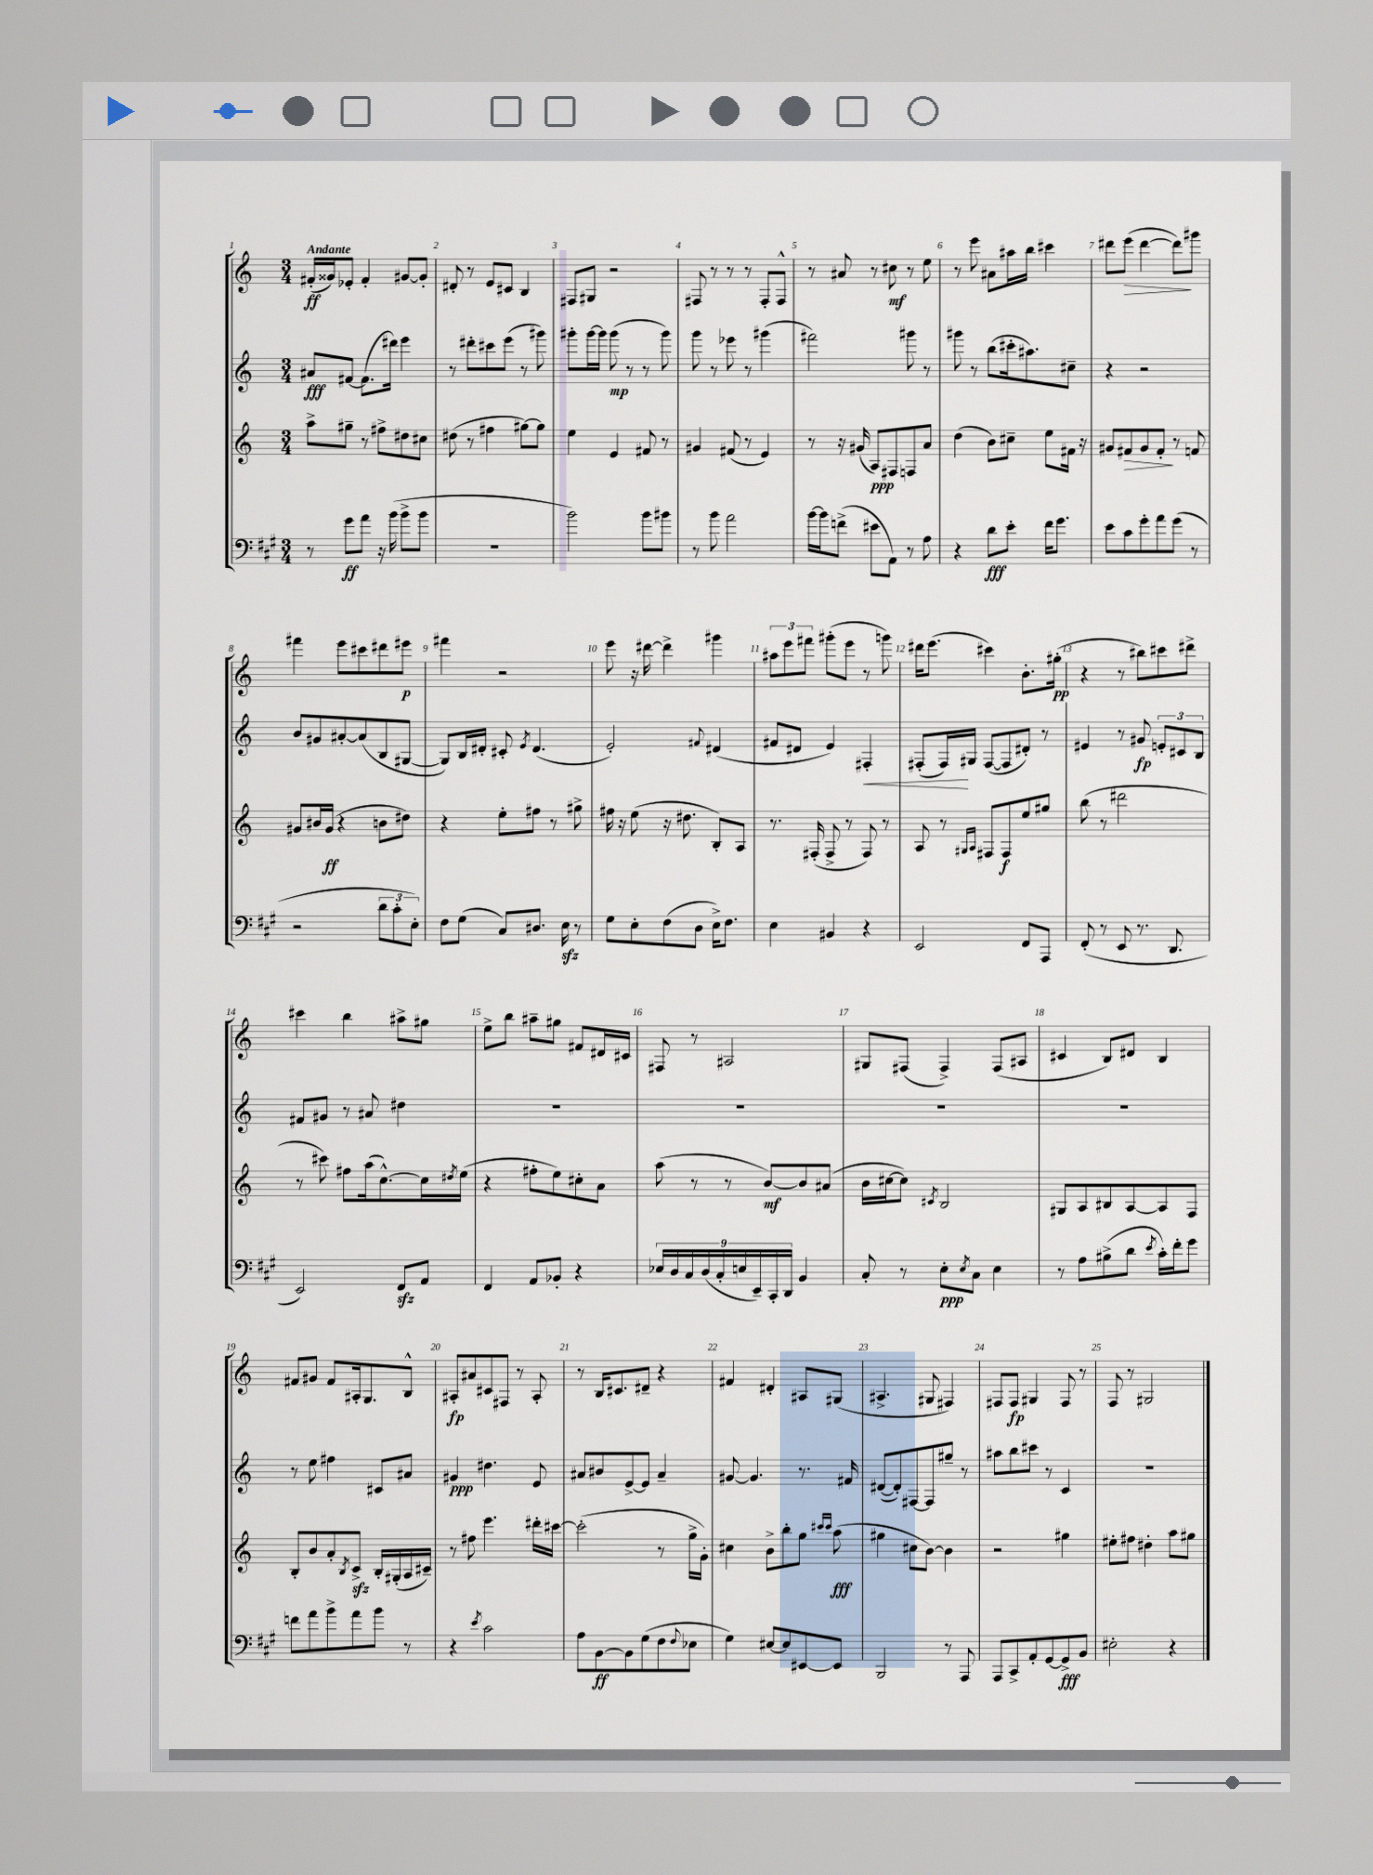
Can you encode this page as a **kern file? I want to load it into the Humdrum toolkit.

**kern	**dynam	**kern	**dynam	**kern	**dynam	**kern	**dynam
*part4	*part4	*part3	*part3	*part2	*part2	*part1	*part1
*staff4	*staff4	*staff3	*staff3	*staff2	*staff2	*staff1	*staff1
*clefF4	*	*clefG2	*	*clefG2	*	*clefG2	*
*k[f#c#g#]	*	*k[]	*	*k[]	*	*k[]	*
*M3/4	*	*M3/4	*	*M3/4	*	*M3/4	*
=1	=1	=1	=1	=1	=1	=1	=1
!	!	!	!	!	!	!LO:TX:a:B:t=Andante	!
8r	.	8aa^\L	.	8a#X/L	fff	(16f#X'/LL	ff
.	.	.	.	.	.	16g##X/J)	.
8g#\L	ff	8gg#X~\J	.	[8f#X/J	.	8e-X'/J	.
8a\J	.	8r	.	(8.f#\L]	.	4f#'/	.
16r	.	8ff#X^\L	.	.	.	.	.
(16b\	.	.	.	16ddd#X\Jk)	.	.	.
8b^\L	.	8dd#X\	.	4eee\	.	[8g#X/L	.
8b\J	.	8cc#X\J	.	.	.	8g#'/J]	.
=2	=2	=2	=2	=2	=2	=2	=2
2.r	.	(8dd#X\	.	8r	.	8d#X'/	.
.	.	8r	.	8ddd#X'\L	.	8r	.
.	.	4ff#X\	.	8ccc#X\	.	8e/L	.
.	.	.	.	(8eee\J	.	8c#X/J	.
.	.	[8gg#X\L)	.	8r	.	4B/	.
.	.	8gg#\J]	.	8ggg#X\)	.	.	.
=3	=3	=3	=3	=3	=3	=3	=3
2b\)	.	4ee\	.	8ggg#X'\L	.	8F#X/L	.
.	.	.	.	[16ggg#\L	.	8G#X/J	.
.	.	.	.	16ggg#\JJ]	.	.	.
.	.	4e/	.	(8ggg#\	mp	2r	.
.	.	.	.	8r	.	.	.
8b\L	.	8f#X/	.	8r	.	.	.
8b#X\J	.	8r	.	8ggg#\)	.	.	.
=4	=4	=4	=4	=4	=4	=4	=4
8r	.	4g#X/	.	8ggg\	.	8F#X/	.
8b\	.	.	.	8r	.	8r	.
2a\	.	(8f#X/	.	8eee-X\	.	8r	.
.	.	8r	.	8r	.	8r	.
.	.	4e/)	.	(4ggg#X\	.	8F#'/L	.
.	.	.	.	.	.	8F#^^/J	.
=5	=5	=5	=5	=5	=5	=5	=5
[16b\LL	.	8r	.	2fff#X\)	.	8r	.
16b\J]	.	.	.	.	.	.	.
(8fn^\J	.	16r	.	.	.	8a#X/	.
.	.	(16g#X/	.	.	.	.	.
8e#X\L	.	8A/L)	ppp	.	.	8r	.
8AA\J)	.	8F#X/	.	.	.	8cc#X\	mf
8r	.	8Fn/	.	8ggg#X\	.	8r	.
8A\	.	8a/J	.	8r	.	8ee\	.
=6	=6	=6	=6	=6	=6	=6	=6
4r	.	(4dd\	.	8ggg#X\	.	8r	.
.	.	.	.	8r	.	8eee\	.
8d\L	fff	8b\L)	.	(8bb\L	.	8a#X\L	.
8e'\J	.	8cc#X~\J	.	16ccc#X'\k	.	16aa#X\L	.
.	.	.	.	8.aa#X\)	.	16bb\JJ	.
16f#\KL	.	8ee\L	.	.	.	4ccc#X\	.
8.g#\J	.	.	.	.	.	.	.
.	.	16f#X\Jk	.	8cc#X~\J	.	.	.
.	.	16r	.	.	.	.	.
=7	=7	=7	=7	=7	=7	=7	=7
8e\L	.	8g#X/L	.	4r	.	8ddd#X\L	.
!	!	!	!LO:HP:b	!	!	!	!LO:HP:b
8c#\	.	8f#X/	>	.	.	(8eee\J	>
8g#'\	.	8g#/	.	2r	.	[4ddd#\	.
8a\	.	8f#'/J	.	.	.	.	.
(8g#\J	.	8r	]	.	.	8ddd#\L])	.
8r	.	8fn/	.	.	.	8ggg#X\J	]
!!LO:LB:g=z
=8	=8	=8	=8	=8	=8	=8	=8
2r	.	8g#X/L	.	8b/L	.	4fff#X\	.
.	.	16b#X/L	.	8g#X/	.	.	.
.	.	(16g#/JJ	ff	.	.	.	.
.	.	4r	.	[8a#X'/	.	8eee\L	.
.	.	.	.	(8a#/]	.	8ccc#X\	.
12d\L	.	8bn\L	.	8B/	.	8ddd#X\	.
12c#'\	.	.	.	.	.	.	.
.	.	8dd#X\J)	.	[8G#X/J	.	8eee#X\J	p
12E'\J)	.	.	.	.	.	.	.
=9	=9	=9	=9	=9	=9	=9	=9
8F#\L	.	4r	.	8G#/L])	.	4fff#X\	.
(8G#\J	.	.	.	16B/L	.	.	.
.	.	.	.	16d#X'/JJ	.	.	.
8C#/L)	.	8ee'\L	.	8c#X'/	.	2r	.
.	.	.	.	8qe/	.	.	.
8.D#X/J	.	8ff#X\J	.	(4.d#/	.	.	.
.	.	8r	.	.	.	.	.
16Ezz\	.	.	.	.	.	.	.
8r	.	8gg#X^\	.	.	.	.	.
=10	=10	=10	=10	=10	=10	=10	=10
8G#\L	.	16ff#X\	.	2e'/)	.	8eee\	.
.	.	16r	.	.	.	.	.
8E'\	.	(8ee\	.	.	.	16r	.
.	.	.	.	.	.	[16ddd#X\	.
(8F#\	.	16r	.	.	.	4ddd#^\]	.
.	.	8.dd#X\	.	.	.	.	.
8D\J	.	.	.	.	.	.	.
.	.	.	.	8qqf#X/	.	.	.
16E^\KL)	.	8B'/L)	.	(4d#X/	.	4ggg#X\	.
8.F#\J	.	.	.	.	.	.	.
.	.	8A/J	.	.	.	.	.
=11	=11	=11	=11	=11	=11	=11	=11
4E\	.	8.r	.	8f#X/L	.	12aa#X\L	.
.	.	.	.	.	.	12eee\	.
.	.	.	.	8d#X/J	.	.	.
.	.	.	.	.	.	12fff#X\J	.
.	.	(16F#X'/	.	.	.	.	.
4BB#X/	.	8F#^/	.	4e/)	.	(8ggg#X'\L	.
.	.	8r	.	.	.	8eee\J	.
!	!	!	!	!	!LO:HP:b	!	!
4r	.	8F#/)	.	4F#X'/	<	8r	.
.	.	8r	.	.	.	8gggn\)	.
=12	=12	=12	=12	=12	=12	=12	=12
2EE/	.	8A/	.	(8F#X'/L	.	16ddd#X\KL	.
.	.	.	.	.	.	(8.eee\J	.
.	.	8r	.	16F#/L)	.	.	.
.	.	.	.	16G#X/JJ	[	.	.
.	.	16qqG#X/LL	.	.	.	.	.
.	.	16qqA/JJ	.	.	.	.	.
.	.	8F#X/L	.	([8F#/L	.	4ccc#X\)	.
.	.	8F#/	f	8F#/]	.	.	.
8FF#/L	.	8ee/	.	8d#X'/J)	.	8.b'\L	.
8AAA/J	.	8gg#X/J	.	8r	.	.	.
.	.	.	.	.	.	(16gg#X'\Jk	pp
=13	=13	=13	=13	=13	=13	=13	=13
(8FF#'/	.	(8bb\	.	4e#X/	.	4r	.
8r	.	8r	.	.	.	.	.
8EE/	.	2ddd#X\	.	8r	.	8r	.
8.r	.	.	.	8g#X/	fp	8bb#X\L)	.
.	.	.	.	12en'/L	.	8ccc#X\	.
8.DD/	.	.	.	.	.	.	.
.	.	.	.	12c#X/	.	.	.
.	.	.	.	.	.	8ddd#X^\J	.
.	.	.	.	12B/J	.	.	.
!!LO:LB:g=z
=14	=14	=14	=14	=14	=14	=14	=14
2EE/)	.	8r	.	8f#X/L	.	4ccc#X\	.
.	.	8ccc#X\)	.	8g#X/J	.	.	.
.	.	8ff#X\L	.	8r	.	4bb\	.
.	.	(16aa\k	.	8a#X/	.	.	.
.	.	[8.cc^^\)	.	.	.	.	.
8FF#zz/L	.	.	.	4dd#X\	.	8aa#X^\L	.
8AA/J	.	16cc\L]	.	.	.	8gg#X\J	.
.	.	8qdd#X/	.	.	.	.	.
.	.	(16ee\JJ	.	.	.	.	.
=15	=15	=15	=15	=15	=15	=15	=15
4FF#/	.	4r	.	2.r	.	8ee^\L	.
.	.	.	.	.	.	8bb\J	.
8AA/L	.	8ff#X'\L	.	.	.	8aa#X~\L	.
8BB-X'/J	.	8ee\)	.	.	.	8gg#X\J	.
4r	.	8cc#X'\	.	.	.	8f#X/L	.
.	.	8a\J	.	.	.	16d#X/L	.
.	.	.	.	.	.	16c#X/JJ	.
=16	=16	=16	=16	=16	=16	=16	=16
18E-X/LL	.	(8aa\	.	2.r	.	8F#X/	.
18D/	.	.	.	.	.	.	.
18C#/	.	.	.	.	.	.	.
.	.	8r	.	.	.	8r	.
(18D/	.	.	.	.	.	.	.
18C#'/	.	.	.	.	.	.	.
.	.	8r	.	.	.	2A#X/	.
18En/	.	.	.	.	.	.	.
18EE~/)	.	.	.	.	.	.	.
.	.	[8b/L)	mf	.	.	.	.
18CC#'/	.	.	.	.	.	.	.
18DD/JJ	.	.	.	.	.	.	.
4BB/	.	8b/]	.	.	.	.	.
.	.	(8a#X/J	.	.	.	.	.
=17	=17	=17	=17	=17	=17	=17	=17
8C#'/	.	16b\LL	.	2.r	.	8G#X/L	.
.	.	[16cc#X\J	.	.	.	.	.
8r	.	8cc#\J])	.	.	.	(8F#X/J	.
.	.	8qc#X/	.	.	.	.	.
8E'\L	ppp	2B/	.	.	.	4F#^/)	.
8qE/	.	.	.	.	.	.	.
8C#\J	.	.	.	.	.	.	.
4E\	.	.	.	.	.	(8F#/L	.
.	.	.	.	.	.	8A#X/J	.
=18	=18	=18	=18	=18	=18	=18	=18
8r	.	8G#X/L	.	2.r	.	4c#X/	.
8A\L	.	8A/	.	.	.	.	.
(8B#X^\	.	8B#X/	.	.	.	8B/L)	.
8d\J	.	[8A/	.	.	.	8d#X/J	.
8qe/	.	.	.	.	.	.	.
16c#'\LL)	.	8A/]	.	.	.	4B/	.
16f#'\J	.	.	.	.	.	.	.
8g#\J	.	8F/J	.	.	.	.	.
!!LO:LB:g=z
=19	=19	=19	=19	=19	=19	=19	=19
8fn\L	.	8B'/L	.	8r	.	8f#X/L	.
8a\	.	8b/	.	8ee\	.	8g#X/J	.
8b^\	.	8a'/	.	4ff#X\	.	8f#/L	.
.	.	8qB/	.	.	.	.	.
8a\	.	8czz^/J	.	.	.	16A#X'/k	.
.	.	.	.	.	.	8.G/	.
8b\J	.	16B'/LL	.	8c#X/L	.	.	.
.	.	(16G#X'/	.	.	.	.	.
8r	.	16A/	.	8a#X/J	.	8B^^/J	.
.	.	16c#X~/JJ)	.	.	.	.	.
=20	=20	=20	=20	=20	=20	=20	=20
4r	.	8r	.	4g#X/	ppp	8A#X'/L	fp
.	.	8ff#X\	.	.	.	8a#X/	.
8qe/	.	.	.	.	.	.	.
2c#\	.	4.eee\	.	4.dd#X\	.	8c#X/	.
.	.	.	.	.	.	8F#X/J	.
.	.	.	.	.	.	8r	.
.	.	16ddd#X'\LL	.	8e/	.	8A#'/	.
.	.	[16ccc#X\JJ	.	.	.	.	.
=21	=21	=21	=21	=21	=21	=21	=21
8A\L	.	(2ccc#'\]	.	8a#X/L	.	8r	.
[8BB\	ff	.	.	8b#X/	.	16B/KL	.
.	.	.	.	.	.	8.c#X/	.
8BB\]	.	.	.	[8e^/	.	.	.
(8G#\	.	.	.	8e/J]	.	8d#X~/J	.
8F#\	.	8r	.	4a#~/	.	4r	.
8qqF#/	.	.	.	.	.	.	.
8E-X\J	.	16gg^\LL	.	.	.	.	.
.	.	16g'\JJ)	.	.	.	.	.
=22	=22	=22	=22	=22	=22	=22	=22
4G#\)	.	4cc#X\	.	[8g#X/	.	4f#X/	.
.	.	.	.	4.g#/]	.	.	.
[8E#X/L	.	8b^\L	.	.	.	4d#X'/	.
8E#/]	.	8bb'\	.	.	.	.	.
[8EE#X/	.	8gg\J	.	8.r	.	8A#X/L	.
.	.	16qqccc#X/LL	.	.	.	.	.
.	.	16qqccc#/JJ	.	.	.	.	.
8EE#/J]	.	(8aa\	fff	.	.	(8G#X/J	.
.	.	.	.	16f#X/	.	.	.
=23	=23	=23	=23	=23	=23	=23	=23
2BBB/	.	4gg#X\	.	([8d#X/L	.	4.A#X^/	.
.	.	.	.	8d#'/])	.	.	.
.	.	8cc#X\L	.	[8F#X/	.	.	.
.	.	[8b\J)	.	8F#/]	.	8G#X/	.
8r	.	4b\]	.	8gg#X~/J	.	4F#X/)	.
8AAA/	.	.	.	8r	.	.	.
=24	=24	=24	=24	=24	=24	=24	=24
8AAA/L	.	2r	.	8aa#X\L	.	8F#X/L	.
8CC#^/	.	.	.	8bb\	.	8F#/J	fp
8AA'/	.	.	.	8ccc#X\J	.	4G#X/	.
[8GG#/	.	.	.	8r	.	.	.
8GG#^/]	fff	4gg#X\	.	4c/	.	8F#/	.
8BB/J	.	.	.	.	.	8r	.
=25	=25	=25	=25	=25	=25	=25	=25
2E#X'\	.	8ee#X'\L	.	2.r	.	8F/	.
.	.	8ff#X\J	.	.	.	8r	.
.	.	4dd#X'\	.	.	.	2G#X/	.
4r	.	8aa\L	.	.	.	.	.
.	.	8gg#X\J	.	.	.	.	.
==	==	==	==	==	==	==	==
*-	*-	*-	*-	*-	*-	*-	*-
